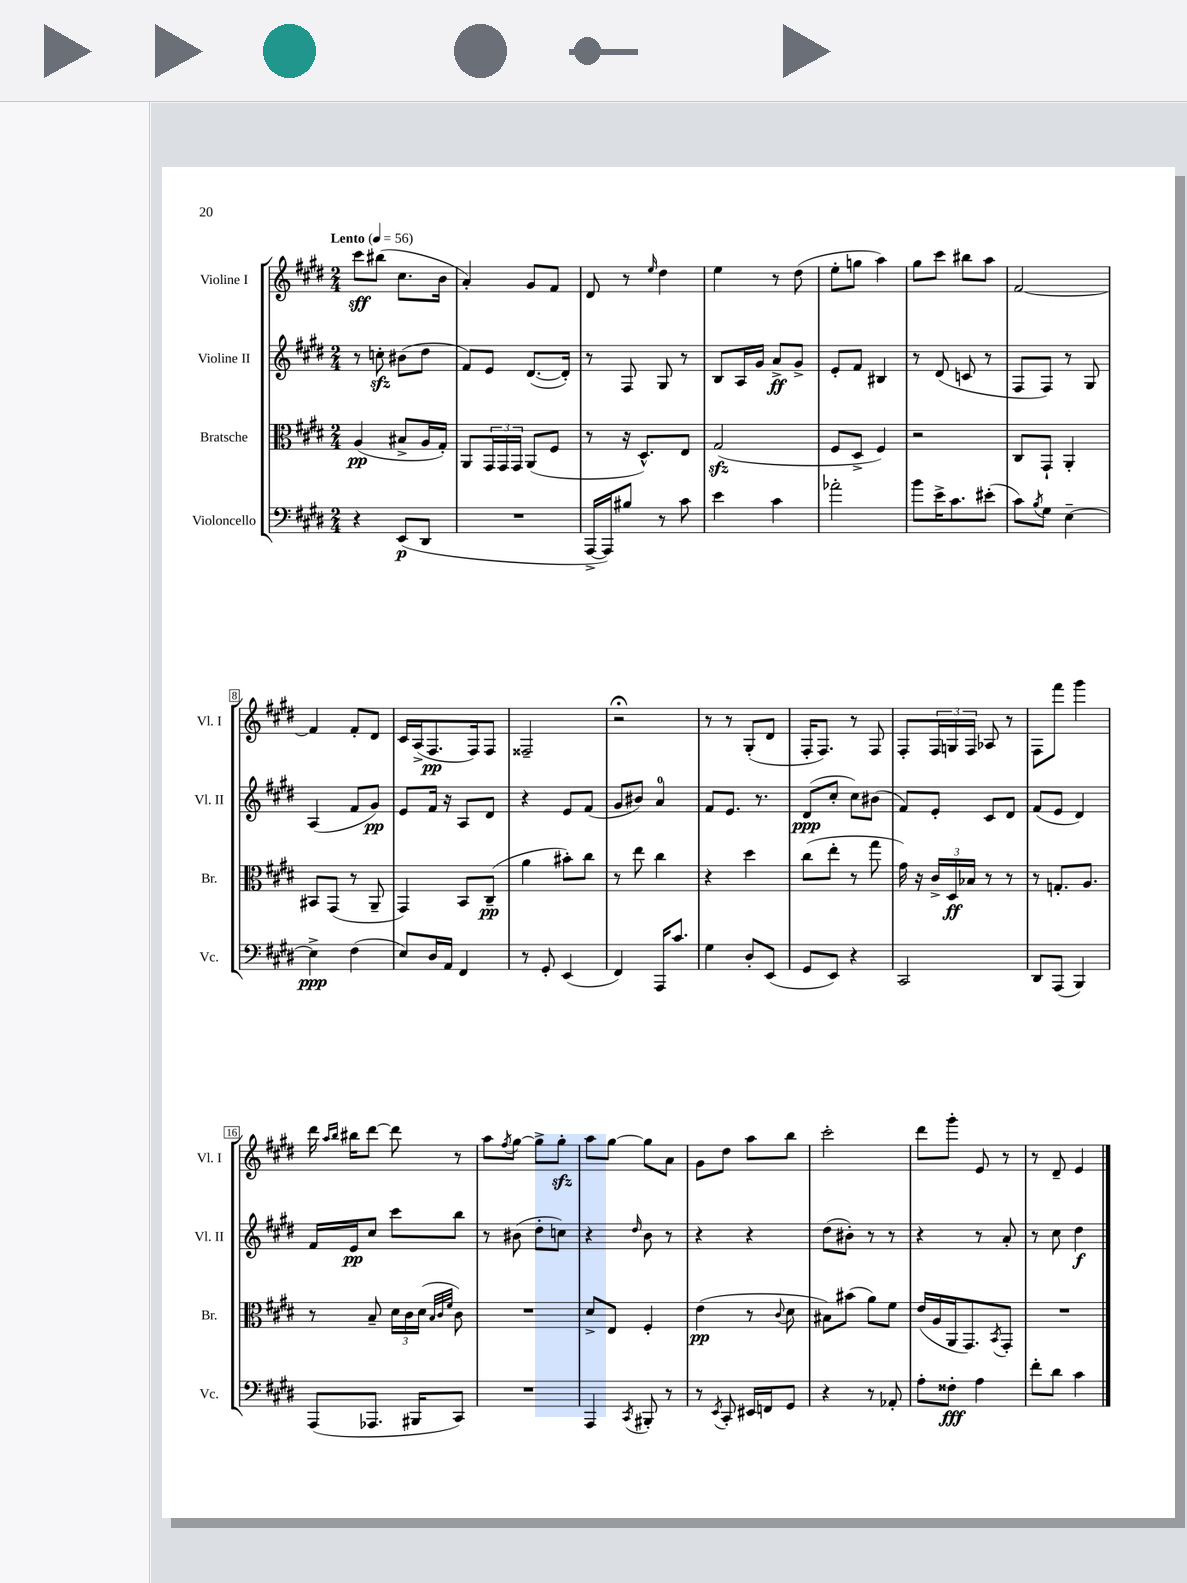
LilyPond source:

<<
\new StaffGroup <<
\new Staff = "s0" \with { instrumentName = "Violine I" shortInstrumentName = "Vl. I" } {
    \clef treble \key e \major \numericTimeSignature \time 2/4 \tempo "Lento" 4 = 56
    cis'''8\sff bis''8( cis''8. b'16 |
    a'4-.) gis'8 fis'8 |
    dis'8 r8 \grace { e''16 } dis''4 |
    e''4 r8 dis''8( |
    e''8-. g''8 a''4) |
    gis''8 cis'''8 bis''8 a''8 |
    fis'2~ |
    fis'4 fis'8-. dis'8 |
    cis'16 a16->( fis8.\pp fis16) fis8 |
    fisis2-- |
    r2\fermata |
    r8 r8 gis8-.( dis'8 |
    fis16-. fis8.) r8 fis8 |
    fis8-. \tuplet 3/2 { fis16 g16 fis16 } aes8 r8 |
    fis8 fis'''8 gis'''4 |
    dis'''16 \grace { a''16 b''16 } bis''16 dis'''8~ dis'''8 r8 |
    a''8 \acciaccatura { fis''8 } gis''8~ gis''8-> gis''8-.\sfz |
    a''8 gis''8~ gis''8 a'8 |
    gis'8 dis''8 a''8 b''8 |
    cis'''2-. |
    dis'''8 gis'''8-. e'8 r8 |
    r8 dis'8-- e'4 \bar "|." |
}
\new Staff = "s1" \with { instrumentName = "Violine II" shortInstrumentName = "Vl. II" } {
    \clef treble \key e \major \numericTimeSignature \time 2/4
    r8 c''8-.\sfz bis'8( dis''8 |
    fis'8) e'8 dis'8.~( dis'16-.) |
    r8 fis8 gis8 r8 |
    b8 a16 gis'16 a'8->\ff gis'8-> |
    e'8-. fis'8 bis4 |
    r8 dis'8( c'8 r8 |
    fis8 fis8) r8 gis8 |
    a4( fis'8 gis'8\pp) |
    e'8 fis'16 r16 a8 dis'8 |
    r4 e'8 fis'8( |
    gis'8 bis'8) a'4-0 |
    fis'8 e'8. r8. |
    dis'8\ppp( cis''8-. cis''8) bis'8( |
    fis'8) e'8-. cis'8 dis'8 |
    fis'8( e'8 dis'4) |
    fis'16 e'16\pp cis''8 cis'''8 b''8 |
    r8 bis'8( dis''8-. c''8) |
    r4 \grace { dis''16 } b'8 r8 |
    r4 r4 |
    dis''8( bis'8-.) r8 r8 |
    r4 r8 a'8-. |
    r8 cis''8 dis''4\f \bar "|." |
}
\new Staff = "s2" \with { instrumentName = "Bratsche" shortInstrumentName = "Br." } {
    \clef alto \key e \major \numericTimeSignature \time 2/4
    a4\pp( bis8-> a16 gis16-.) |
    a,8 \tuplet 3/2 { gis,16 gis,16 gis,16 } a,8( fis8 |
    r8 r16 dis8.-^) e8 |
    gis2\sfz( |
    fis8 dis8-> fis4) |
    r2 |
    cis8 gis,8-! a,4-. |
    bis,8 gis,8( r8 a,8-- |
    gis,4) b,8 cis8--\pp( |
    a'4 bis'8-.) cis''8 |
    r8 e''8 cis''4 |
    r4 dis''4 |
    cis''8( e''8-. r8 gis''8 |
    gis'16) r16 \tuplet 3/2 { cis'16-> dis16\ff bes16 } r8 r8 |
    r8 g8.-. a8. |
    r8 b8-- \tuplet 3/2 { dis'16 cis'16 dis'16( } \grace { b32 cis'32 fis'32 } cis'8) |
    R2 |
    dis'8-> e8 fis4-. |
    e'4\pp( r8 \appoggiatura { cis'8 } dis'8 |
    bis8) bis'8( a'8) fis'8 |
    e'16( a16 a,16 gis,8.) \acciaccatura { b,8 } gis,8-. |
    R2 \bar "|." |
}
\new Staff = "s3" \with { instrumentName = "Violoncello" shortInstrumentName = "Vc." } {
    \clef bass \key e \major \numericTimeSignature \time 2/4
    r4 e,8\p( dis,8 |
    R2 |
    a,,16~-> a,,16) bis8 r8 cis'8 |
    e'4 cis'4 |
    aes'2-. |
    b'8 e'16-> cis'8. eis'8-.( |
    cis'8) \acciaccatura { b8 } gis8 e4~-- |
    e4->\ppp fis4( |
    e8) dis16 a,16 fis,4 |
    r8 gis,8-. e,4( |
    fis,4) a,,16 cis'8. |
    gis4 dis8-. e,8( |
    gis,8 e,8) r4 |
    cis,2 |
    dis,8 a,,8( b,,4) |
    a,,8( aes,,8. bis,,16 cis,8) |
    R2 |
    a,,4 \acciaccatura { cis,8 } bis,,8-. r8 |
    r8 \acciaccatura { e,8 } cis,8-. eis,16 f,16 gis,8 |
    r4 r8 aes,8-. |
    a8-. fisis8-.\fff a4 |
    fis'8-. dis'8 cis'4 \bar "|." |
}
>>
>>
\layout { \context { \Score \override BarNumber.stencil = #(make-stencil-boxer 0.1 0.3 ly:text-interface::print) } }
